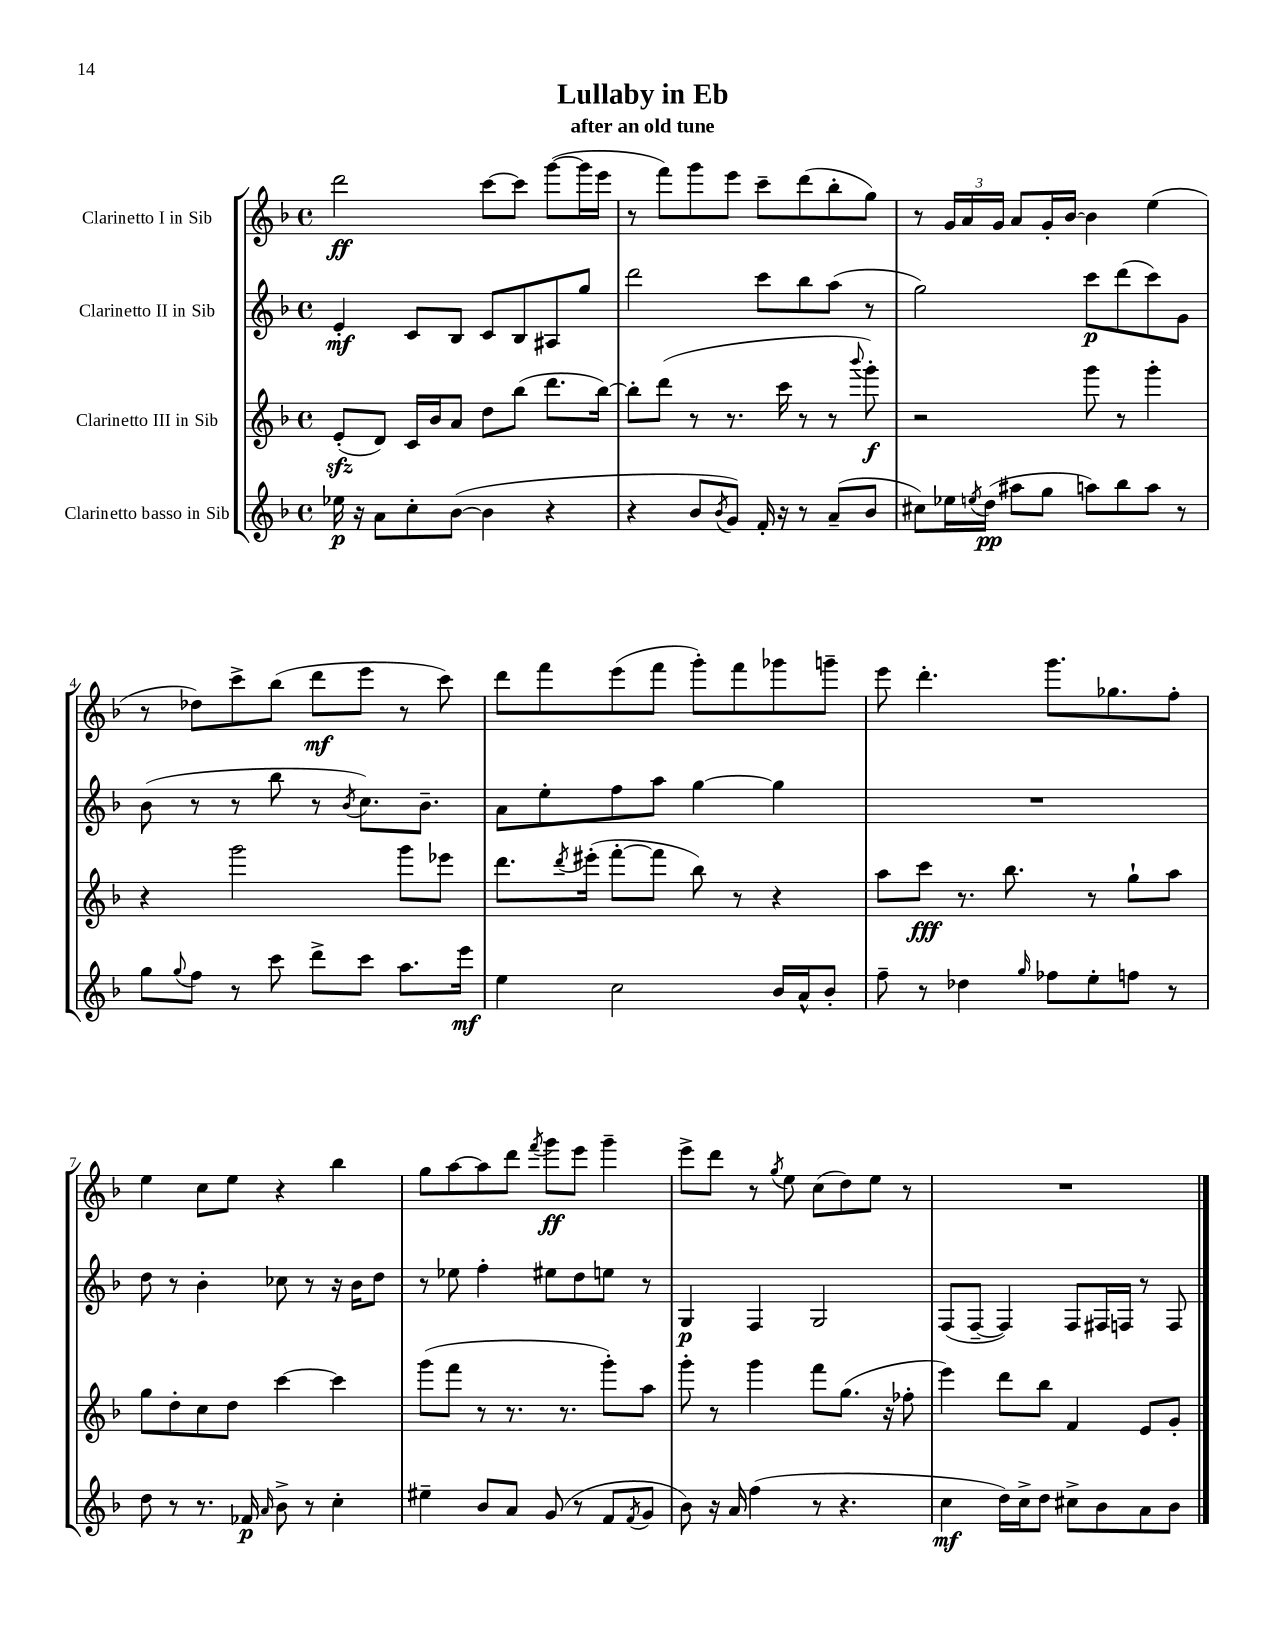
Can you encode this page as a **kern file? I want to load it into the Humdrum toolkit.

**kern	**kern	**kern	**kern
*staff4	*staff3	*staff2	*staff1
*clefG2	*clefG2	*clefG2	*clefG2
*k[b-]	*k[b-]	*k[b-]	*k[b-]
*M4/4	*M4/4	*M4/4	*M4/4
*met(c)	*met(c)	*met(c)	*met(c)
16ee-	(8e'	4e'	2ddd
16r	.	.	.
8a	8d)	.	.
8cc'	16c	8c	.
.	16b-	.	.
([8b-	8a	8B-	.
4b-]	8dd	8c	[8ccc
.	(8bb-	8B-	8ccc]
4r	8.ddd	8A#	([8ggg
.	.	8gg	16ggg]
.	[16bb-)	.	16eee
=	=	=	=
4r	8bb-']	2ddd	8r
.	(8ddd	.	8fff)
8b-	8r	.	8ggg
8qb-	.	.	.
8g)	8.r	.	8eee
16f'	.	8ccc	8ccc~
16r	16ccc	.	.
8r	8r	8bb-	(8ddd
(8a~	8r	(8aa	8bb-'
.	8qqbbb-	.	.
8b-	8ggg')	8r	8gg)
=	=	=	=
8cc#)	2r	2gg)	8r
16ee-	.	.	24g
.	.	.	24a
8qee	.	.	.
(16dd	.	.	.
.	.	.	24g
8aa#	.	.	8a
8gg	.	.	16g'
.	.	.	[16b-
8aa)	8ggg	8ccc	4b-]
8bb-	8r	(8ddd	.
8aa	4ggg'	8ccc)	(4ee
8r	.	8g	.
=	=	=	=
8gg	4r	(8b-	8r
8qqgg	.	.	.
8ff	.	8r	8dd-)
8r	2ggg	8r	8ccc^
8ccc	.	8bb-	(8bb-
8ddd^	.	8r	8ddd
.	.	8qb-	.
8ccc	.	8.cc)	8eee
8.aa	8ggg	.	8r
.	.	8.b-~	.
.	8eee-	.	8ccc)
16eee	.	.	.
=	=	=	=
4ee	8.ddd	8a	8ddd
.	.	8ee'	8fff
.	8qddd	.	.
.	(16eee#'	.	.
2cc	[8fff'	8ff	(8eee
.	8fff]	8aa	8fff
.	8bb-)	[4gg	8ggg')
.	8r	.	8fff
16b-	4r	4gg]	8ggg-
16a^^	.	.	.
8b-'	.	.	8ggg~
=	=	=	=
8ff~	8aa	1r	8eee
8r	8ccc	.	4.ddd'
4dd-	8.r	.	.
.	8.bb-	.	.
16qqgg	.	.	.
8ff-	.	.	8.ggg
8ee'	8r	.	.
.	.	.	8.gg-
8ff	8gg`	.	.
8r	8aa	.	8ff'
=	=	=	=
8dd	8gg	8dd	4ee
8r	8dd'	8r	.
8.r	8cc	4b-'	8cc
.	8dd	.	8ee
16f-	.	.	.
16qqa	.	.	.
8b-^	[4ccc	8cc-	4r
8r	.	8r	.
4cc'	4ccc]	16r	4bb-
.	.	16b-	.
.	.	8dd	.
=	=	=	=
4ee#~	(8ggg	8r	8gg
.	8fff	8ee-	[8aa
8b-	8r	4ff'	8aa]
8a	8.r	.	8ddd
.	.	.	8qfff
(8g	.	8ee#	8ggg
.	8.r	.	.
8r	.	8dd	8eee
8f	8ggg')	8ee	4ggg~
8qf	.	.	.
8g	8aa	8r	.
=	=	=	=
8b-)	8ggg'	4G	8eee^
16r	8r	.	8ddd
16a	.	.	.
(4ff	4ggg	4F	8r
.	.	.	8qgg
.	.	.	8ee
8r	8fff	2G	(8cc
4.r	(8.gg	.	8dd)
.	.	.	8ee
.	16r	.	.
.	8ff-'	.	8r
=	=	=	=
4cc	4eee)	(8F	1r
.	.	[8F~	.
16dd)	8ddd	4F])	.
16cc^	.	.	.
8dd	8bb-	.	.
8cc#^	4f	8F	.
8b-	.	16F#	.
.	.	16F	.
8a	8e	8r	.
8b-	8g'	8F	.
==	==	==	==
*-	*-	*-	*-
